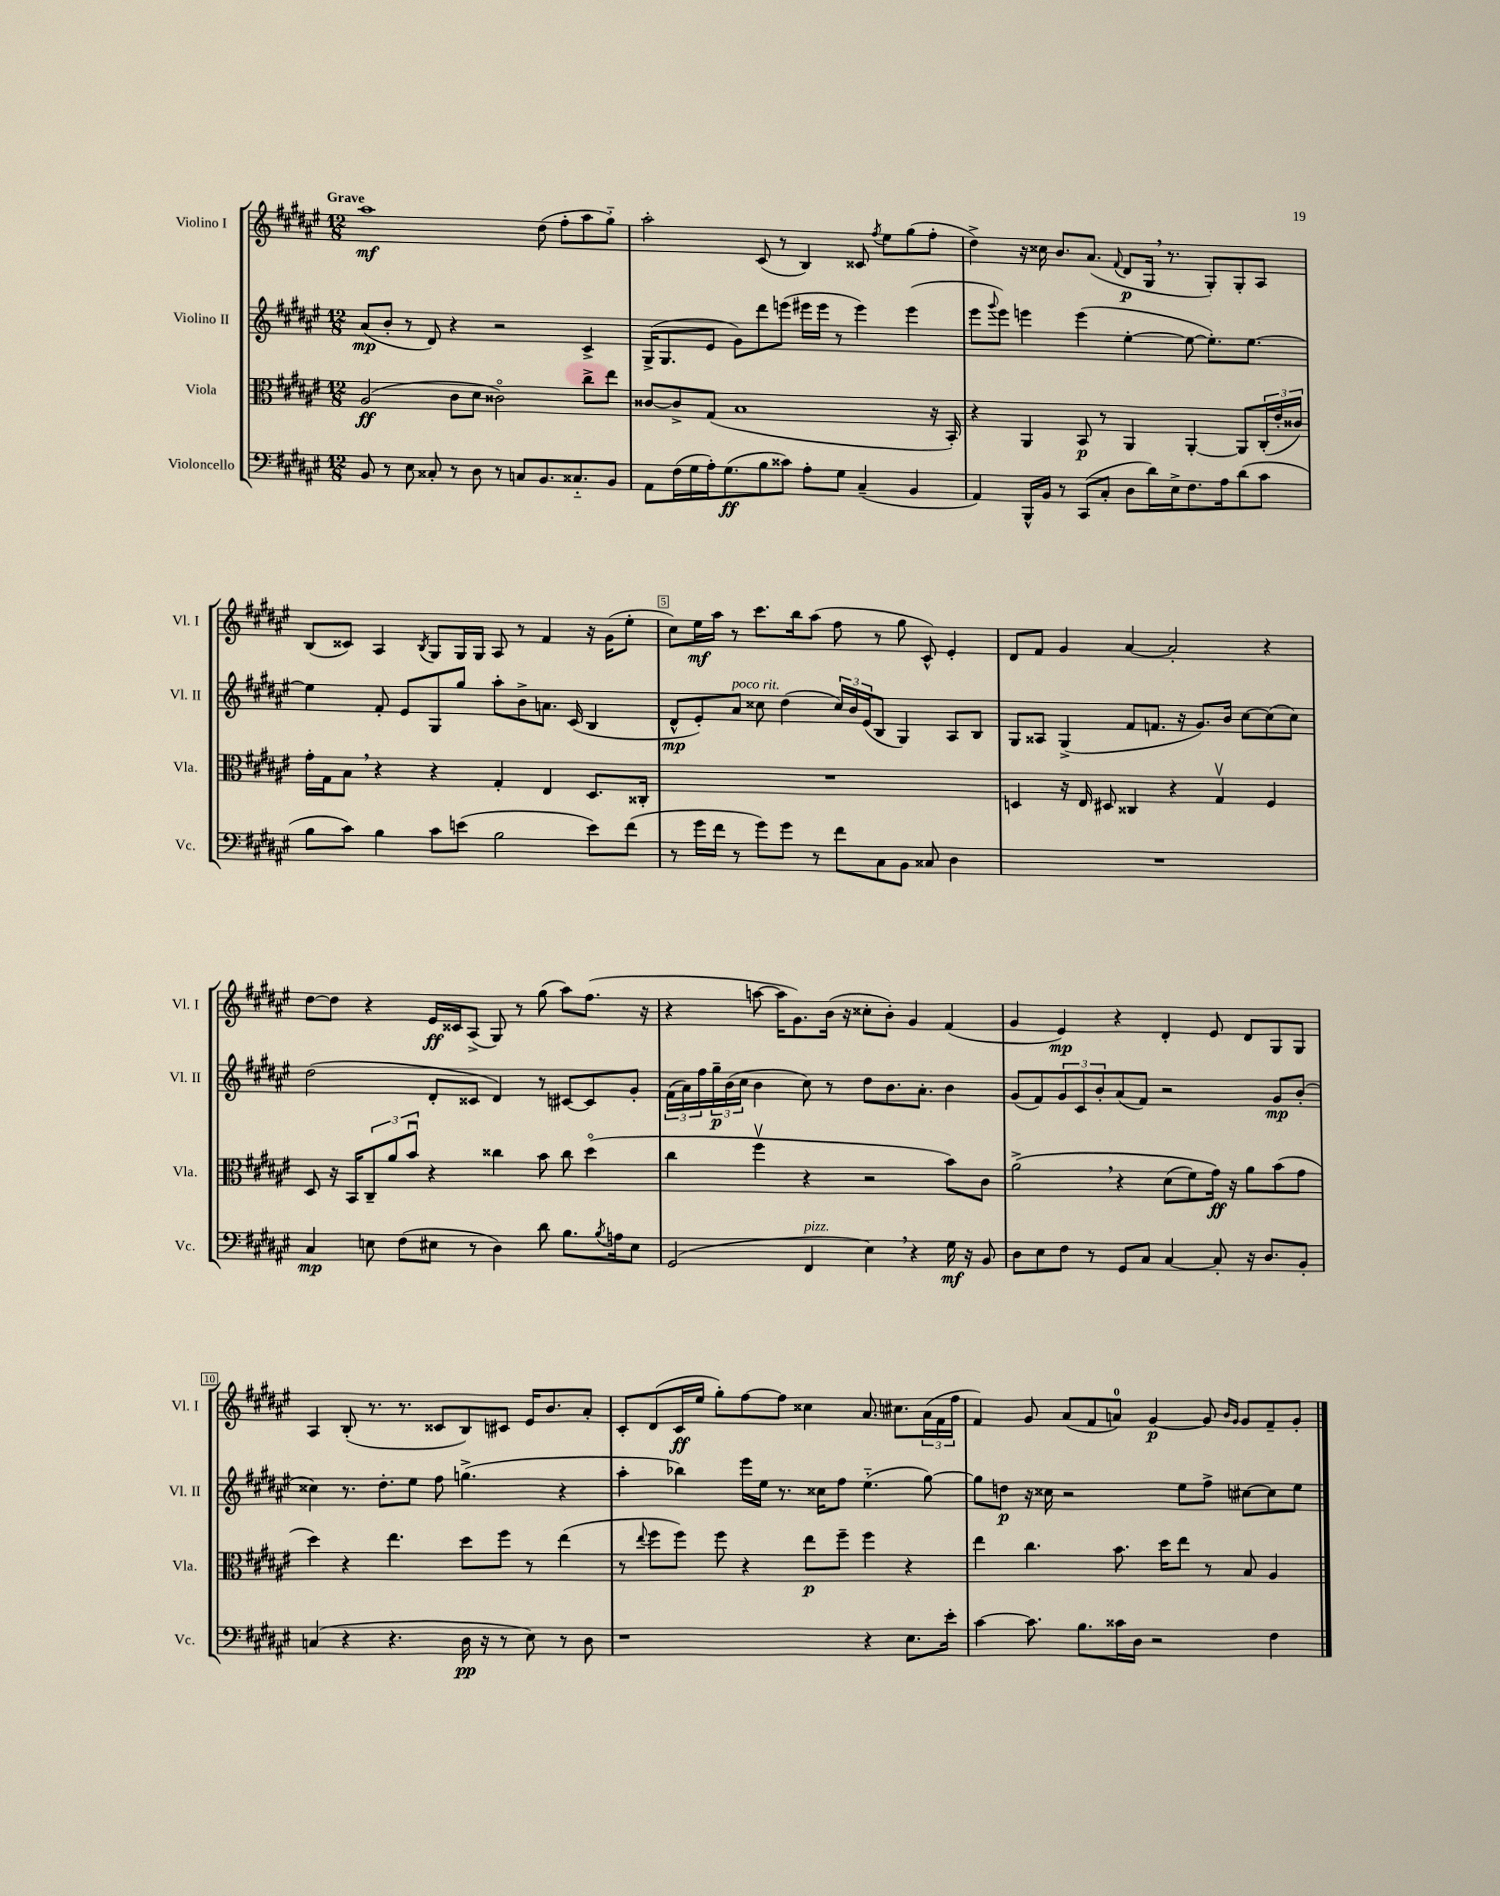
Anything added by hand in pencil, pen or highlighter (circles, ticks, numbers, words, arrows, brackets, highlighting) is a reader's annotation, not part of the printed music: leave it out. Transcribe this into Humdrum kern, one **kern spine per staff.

**kern	**dynam	**kern	**dynam	**kern	**dynam	**kern	**dynam
*part4	*part4	*part3	*part3	*part2	*part2	*part1	*part1
*staff4	*staff4	*staff3	*staff3	*staff2	*staff2	*staff1	*staff1
*I"Violoncello	*	*I"Viola	*	*I"Violino II	*	*I"Violino I	*
*I'Vc.	*	*I'Vla.	*	*I'Vl. II	*	*I'Vl. I	*
*clefF4	*	*clefC3	*	*clefG2	*	*clefG2	*
*k[f#c#g#d#a#e#]	*	*k[f#c#g#d#a#e#]	*	*k[f#c#g#d#a#e#]	*	*k[f#c#g#d#a#e#]	*
*M12/8	*	*M12/8	*	*M12/8	*	*M12/8	*
=1	=1	=1	=1	=1	=1	=1	=1
!	!	!	!	!	!	!LO:TX:a:B:t=Grave	!
8BB/	.	(2A#/	ff	(8a#/L	mp	1aa#	mf
8r	.	.	.	8b'/J	.	.	.
8E#\	.	.	.	8r	.	.	.
8C##X'/	.	.	.	8d#/)	.	.	.
8r	.	8c#\L	.	4r	.	.	.
8D#\	.	8d#\J	.	.	.	.	.
8r	.	2c##X\)	.	2r	.	.	.
8Cn/L	.	.	.	.	.	.	.
8.BB/	.	.	.	.	.	(8dd#\	.
.	.	.	.	.	.	8ff#'\L	.
8.C##X/	.	.	.	.	.	.	.
.	.	8cc#^\L	.	4c#^/	.	8aa#\	.
8BB/J	.	8ee#\J	.	.	.	8gg#\J)	.
=2	=2	=2	=2	=2	=2	=2	=2
8AA#\L	.	[8c##X/L	.	(16G#^/KL	.	2aa#'\	.
.	.	.	.	8.G#/	.	.	.
(16F#\L	.	8c##^/]	.	.	.	.	.
16G#\	.	.	.	.	.	.	.
16A#'\J)	.	(8G#/J	.	8e#/J	.	.	.
(8.G#\	ff	.	.	.	.	.	.
.	.	1B	.	8g#\L)	.	.	.
8B\	.	.	.	8ddd#\	.	(8c#/	.
8c##X\J)	.	.	.	(8eeen\J	.	8r	.
8A#'\L	.	.	.	16eee#X\LL	.	4B/)	.
.	.	.	.	16eee#\JJ	.	.	.
8G#\J	.	.	.	8r	.	.	.
(4C#~/	.	.	.	4eee#\)	.	8c##X/	.
.	.	.	.	.	.	8qff#/	.
.	.	.	.	.	.	8ee#\L	.
4BB/	.	.	.	(4eee#\	.	(8gg#\	.
.	.	16r	.	.	.	8ff#'\J	.
.	.	16BB'/)	.	.	.	.	.
=3	=3	=3	=3	=3	=3	=3	=3
4AA#/)	.	4r	.	8eee#\L	.	4dd#^\)	.
.	.	.	.	8qqggg#/	.	.	.
.	.	.	.	8eee#\J)	.	.	.
16BBB^^/LL	.	4AA#/	.	4eeen\	.	16r	.
16BB/JJ	.	.	.	.	.	16cc##X\	.
8r	.	.	.	.	.	8.b/L	.
(8CC#/L	.	8BB/	p	(4eee\	.	.	.
.	.	.	.	.	.	(8.a#/J	.
8C#'/J	.	8r	.	.	.	.	.
.	.	.	.	.	.	8qqf#/	.
8D#\L	.	4AA#/	.	[4ee#'\	.	8d#/L	p
16d#\L)	.	.	.	.	.	16G#,/Jk	.
16E#^\J	.	.	.	.	.	8.r	.
8.F#\	.	[4AA#'/	.	8ee#\_	.	.	.
.	.	.	.	8.ee#'\L])	.	8G#'/L)	.
16A#\k	.	.	.	.	.	.	.
(8d#\	.	8AA#/L]	.	.	.	8G#'/	.
.	.	.	.	[8.ee#\J	.	.	.
8c#\J	.	(24C#'/L	.	.	.	8A#/J	.
.	.	24e#'/	.	.	.	.	.
.	.	24c##X/JJ)	.	.	.	.	.
!!LO:LB:g=z
=4	=4	=4	=4	=4	=4	=4	=4
8B\L	.	16g#'\LL	.	4ee#\]	.	(8B/L	.
.	.	16G#\J	.	.	.	.	.
8c#\J)	.	8B,\J	.	.	.	8c##X/J)	.
4B\	.	4r	.	8f#'/	.	4A#/	.
.	.	.	.	8e#/L	.	.	.
.	.	.	.	.	.	8qB/	.
8c#\L	.	4r	.	8G#/	.	8G#/L	.
(8en\J	.	.	.	8gg#/J	.	16G#/L	.
.	.	.	.	.	.	16G#/JJ	.
2B\	.	4G#'/	.	8aa#'\L	.	8A#/	.
.	.	.	.	8b^\	.	8r	.
.	.	4E#/	.	8.an\J	.	4f#/	.
.	.	.	.	(16c#/	.	.	.
8e\L)	.	8.D#/L	.	4B/	.	16r	.
.	.	.	.	.	.	(16g#\KL	.
(8f#\J	.	.	.	.	.	8ee#'\J	.
.	.	16C##X'/Jk	.	.	.	.	.
=5	=5	=5	=5	=5	=5	=5	=5
8r	.	1.r	.	8d#^^/L	mp	8cc#\L)	.
16g#\LL	.	.	.	8e#'/)	.	16ee#\L	mf
16f#\JJ	.	.	.	.	.	16aa#\JJ	.
!	!	!	!	!LO:TX:a:i:t=poco rit.	!	!	!
8r	.	.	.	8a#/J	.	8r	.
8g#\L)	.	.	.	8cc##X\	.	8.ccc#\L	.
8g#\J	.	.	.	(4dd#\	.	.	.
.	.	.	.	.	.	16bb\k	.
8r	.	.	.	.	.	(8aa#\J	.
8f#\L	.	.	.	24cc##/LL)	.	8ff#\	.
.	.	.	.	24b/	.	.	.
.	.	.	.	(24e#/J	.	.	.
8C#\	.	.	.	8B/J	.	8r	.
8BB\J	.	.	.	4G#/)	.	8gg#\	.
8C##X/	.	.	.	.	.	8c#^^/)	.
4D#\	.	.	.	8A#/L	.	4e#'/	.
.	.	.	.	8B/J	.	.	.
=6	=6	=6	=6	=6	=6	=6	=6
1.r	.	4Dn/	.	8G#/L	.	8d#/L	.
.	.	.	.	8A##X/J	.	8f#/J	.
.	.	16r	.	(4G#^/	.	4g#/	.
.	.	16E#/	.	.	.	.	.
.	.	8D#X/	.	.	.	.	.
.	.	4C##X/	.	8f#/L	.	[4a#/	.
.	.	.	.	8.fn/J	.	.	.
.	.	4r	.	.	.	2a#'/]	.
.	.	.	.	16r	.	.	.
.	.	.	.	8.g#/L)	.	.	.
.	.	4G#v/	.	.	.	.	.
.	.	.	.	16b/Jk	.	.	.
.	.	.	.	[8cc#\L	.	.	.
.	.	4F#/	.	(8cc#\]	.	4r	.
.	.	.	.	8cc#\J)	.	.	.
!!LO:LB:g=z
=7	=7	=7	=7	=7	=7	=7	=7
4C#/	mp	8D#/	.	(2dd#\	.	[8dd#\L	.
.	.	16r	.	.	.	8dd#\J]	.
.	.	16BB/KL	.	.	.	.	.
8En\	.	12C#~/	.	.	.	4r	.
.	.	12a#/	.	.	.	.	.
(8F#\L	.	.	.	.	.	.	.
.	.	12bu/J	.	.	.	.	.
8E#X\J	.	4r	.	8d#'/L	.	16e#/LL	ff
.	.	.	.	.	.	16c##X/J	.
8r	.	.	.	8c##X/J	.	(8A#^/J	.
4D#\)	.	4cc##X\	.	4d#/)	.	8G#/)	.
.	.	.	.	.	.	8r	.
8d#\	.	8b\	.	8r	.	(8gg#\	.
8.B\L	.	8cc##\	.	[8c#X/L	.	8aa#\L)	.
.	.	(4dd#\	.	8c#/]	.	(8.ff#\J	.
8qB/	.	.	.	.	.	.	.
16An\k	.	.	.	.	.	.	.
8E#\J	.	.	.	8g#'/J	.	.	.
.	.	.	.	.	.	16r	.
=8	=8	=8	=8	=8	=8	=8	=8
(2GG#/	.	4cc#\	.	(24f#\LL	.	4r	.
.	.	.	.	24a#\)	.	.	.
.	.	.	.	24ff#\	.	.	.
.	.	.	.	24gg#~\	p	.	.
.	.	.	.	(24b\	.	.	.
.	.	.	.	24cc#\JJ	.	.	.
.	.	4ff#v\	.	4b\	.	[8aan\	.
.	.	.	.	.	.	16aa\KL]	.
.	.	.	.	.	.	8.g#\)	.
!LO:TX:a:i:t=pizz.	!	!	!	!	!	!	!
4FF#/	.	4r	.	8cc#\)	.	.	.
.	.	.	.	8r	.	(16b\Jk	.
.	.	.	.	.	.	16r	.
4E#,\)	.	2r	.	8dd#\L	.	8cc##X'\L	.
.	.	.	.	8.b\	.	8b'\J)	.
4r	.	.	.	.	.	4g#/	.
.	.	.	.	8.a#'\J	.	.	.
16G#\	mf	8b\L)	.	4b\	.	(4f#/	.
16r	.	.	.	.	.	.	.
8BB/	.	8c#\J	.	.	.	.	.
=9	=9	=9	=9	=9	=9	=9	=9
8D#\L	.	(2a#^,\	.	(8g#/L	.	4g#/	.
8E#\	.	.	.	8f#/)	.	.	.
8F#\J	.	.	.	12g#/	.	4e#/)	mp
.	.	.	.	12c#/	.	.	.
8r	.	.	.	.	.	.	.
.	.	.	.	12b'/	.	.	.
8GG#/L	.	4r	.	(8a#/	.	4r	.
8C#/J	.	.	.	8f#/J)	.	.	.
[4C#/	.	(8d#\L	.	2r	.	4d#'/	.
.	.	8f#\)	.	.	.	.	.
8C#'/]	.	16g#\Jk)	ff	.	.	8e#/	.
.	.	16r	.	.	.	.	.
16r	.	8a#\L	.	.	.	8d#/L	.
8.D#/L	.	.	.	.	.	.	.
.	.	(8b\	.	8g#/L	mp	8G#/	.
8BB'/J	.	8g#\J	.	(8b'/J	.	8G#/J	.
!!LO:LB:g=z
=10	=10	=10	=10	=10	=10	=10	=10
(4Cn/	.	4dd#\)	.	4cc##X\)	.	4A#/	.
4r	.	4r	.	8.r	.	(8B'/	.
.	.	.	.	.	.	8.r	.
.	.	.	.	8.dd#'\L	.	.	.
4.r	.	4.ee#\	.	.	.	.	.
.	.	.	.	.	.	8.r	.
.	.	.	.	8ee#\J	.	.	.
.	.	.	.	8ff#\	.	8c##X/L	.
16D#\	pp	8dd#\L	.	(4.ggn^\	.	8B/)	.
16r	.	.	.	.	.	.	.
8r	.	8ff#\J	.	.	.	8c#X/J	.
8E#\)	.	8r	.	.	.	16e#/KL	.
.	.	.	.	.	.	8.b/	.
8r	.	(4ee#\	.	4r	.	.	.
8D#\	.	.	.	.	.	8a#'/J	.
=11	=11	=11	=11	=11	=11	=11	=11
1r	.	8r	.	4aa#'\	.	8c#'/L	.
.	.	8qqee#/	.	.	.	.	.
.	.	8ff#\L	.	.	.	(8d#/	.
.	.	8ff#\J)	.	4bb-X\)	.	16c#/L	ff
.	.	.	.	.	.	16ee#/JJ	.
.	.	8ff#\	.	.	.	8gg#'\L)	.
.	.	4r	.	16eee#\LL	.	[8ff#\	.
.	.	.	.	16ee#\JJ	.	.	.
.	.	.	.	8.r	.	8ff#\J]	.
.	.	8ee#\L	p	.	.	4cc##X\	.
.	.	.	.	16cc##X\KL	.	.	.
.	.	8ff#~\J	.	8ff#\J	.	.	.
4r	.	4ff#\	.	(4.ee#\	.	8.a#/	.
.	.	.	.	.	.	8.cc#X\L	.
8.E#\L	.	4r	.	.	.	.	.
.	.	.	.	[8gg#\)	.	(24a#\L	.
.	.	.	.	.	.	24f#\	.
16e#'\Jk	.	.	.	.	.	.	.
.	.	.	.	.	.	24ff#\JJ	.
=12	=12	=12	=12	=12	=12	=12	=12
[4c#\	.	4ee#\	.	8gg#\L]	.	4f#/)	.
.	.	.	.	8ddn\J	p	.	.
8.c#\]	.	4.cc#\	.	16r	.	8g#/	.
.	.	.	.	16cc##X\	.	.	.
.	.	.	.	2r	.	(8a#/L	.
8.B\L	.	.	.	.	.	.	.
.	.	.	.	.	.	8f#/	.
16c##X\L	.	8.b\	.	.	.	8an/J)	.
16D#\JJ	.	.	.	.	.	.	.
2r	.	.	.	.	.	[4g#/	p
.	.	16dd#\KL	.	.	.	.	.
.	.	8ee#\J	.	8ee#\L	.	.	.
.	.	8r	.	8ff#^\J	.	8g#/]	.
.	.	.	.	.	.	16qqb/LL	.
.	.	.	.	.	.	16qqg#/JJ	.
.	.	8B/	.	[8cc#X\L	.	8g#/L	.
4F#\	.	4A#/	.	8cc#\]	.	8f#~/	.
.	.	.	.	8ee#\J	.	8g#'/J	.
==	==	==	==	==	==	==	==
*-	*-	*-	*-	*-	*-	*-	*-
